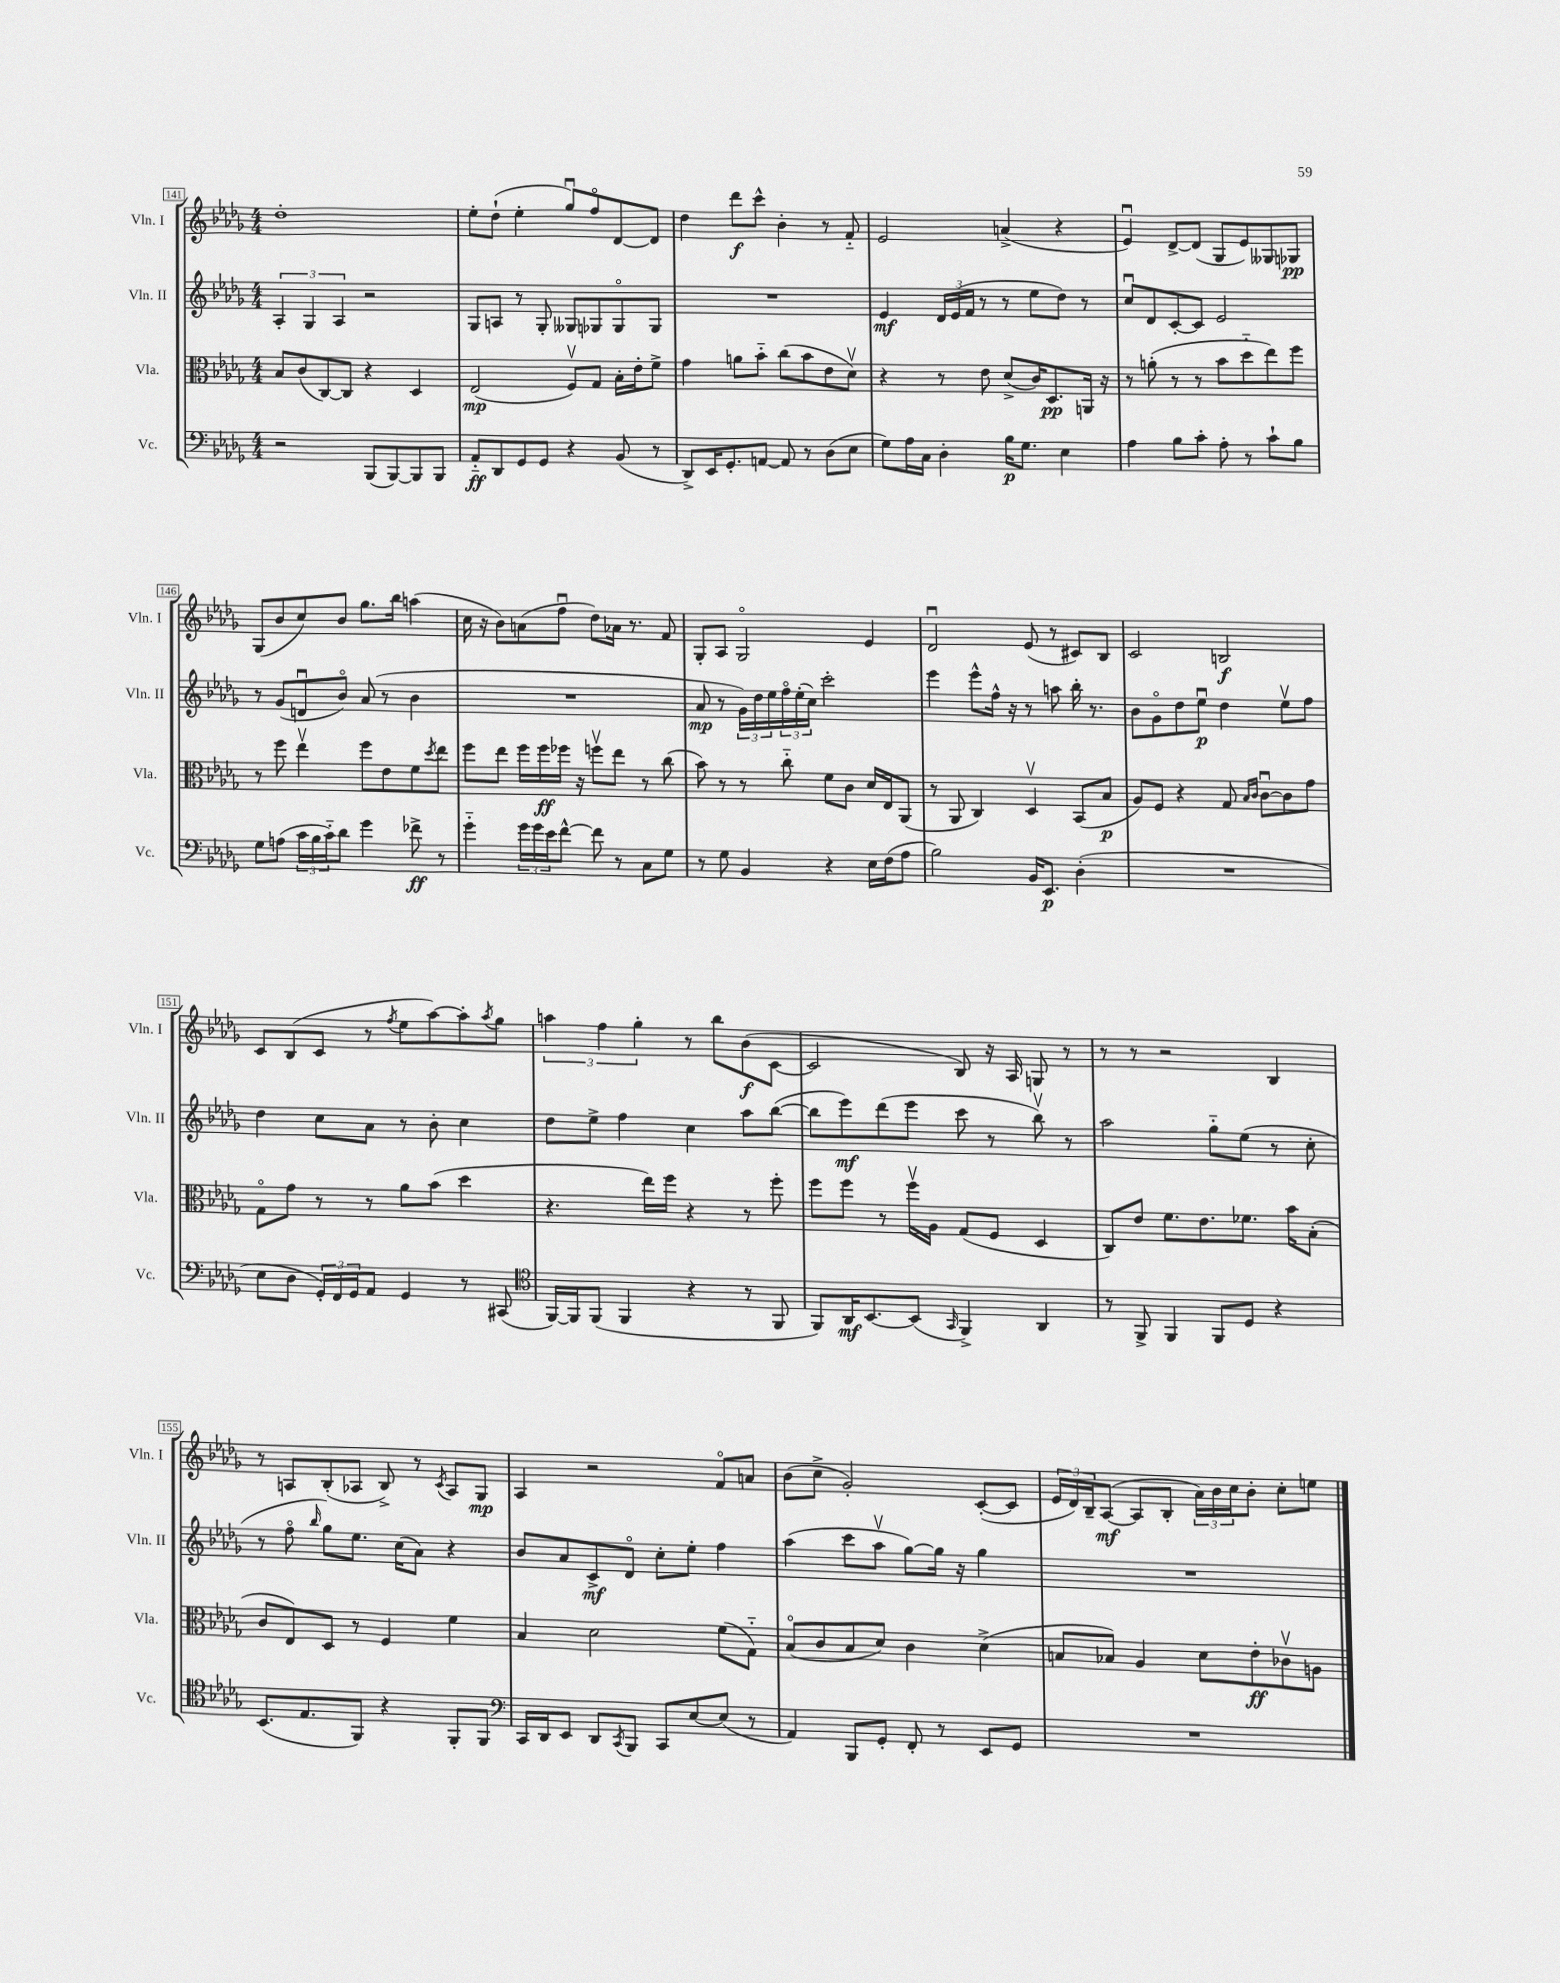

**kern	**dynam	**kern	**dynam	**kern	**dynam	**kern	**dynam
*part4	*part4	*part3	*part3	*part2	*part2	*part1	*part1
*staff4	*staff4	*staff3	*staff3	*staff2	*staff2	*staff1	*staff1
*I"Vc.	*	*I"Vla.	*	*I"Vln. II	*	*I"Vln. I	*
*I'Vc.	*	*I'Vla.	*	*I'Vln. II	*	*I'Vln. I	*
*clefF4	*	*clefC3	*	*clefG2	*	*clefG2	*
*k[b-e-a-d-g-]	*	*k[b-e-a-d-g-]	*	*k[b-e-a-d-g-]	*	*k[b-e-a-d-g-]	*
*M4/4	*	*M4/4	*	*M4/4	*	*M4/4	*
=141	=141	=141	=141	=141	=141	=141	=141
2r	.	8B-/L	.	6A-'/	.	1dd-'	.
.	.	(8c/	.	.	.	.	.
.	.	.	.	6G-/	.	.	.
.	.	[8C/)	.	.	.	.	.
.	.	.	.	6A-/	.	.	.
.	.	8C/J]	.	.	.	.	.
(8BBB-/L	.	4r	.	2r	.	.	.
[8BBB-/)	.	.	.	.	.	.	.
8BBB-/]	.	4D-/	.	.	.	.	.
8BBB-/J	.	.	.	.	.	.	.
=142	=142	=142	=142	=142	=142	=142	=142
8AA-/L	ff	(2E-/	mp	8G-/L	.	8ee-'\L	.
8DD-/	.	.	.	8An/J	.	(8dd-`\J	.
8GG-/	.	.	.	8r	.	4ee-'\	.
8GG-/J	.	.	.	8G-'/	.	.	.
4r	.	8Fv/L)	.	8G--X/L	.	8gg-u/L)	.
.	.	8G-/J	.	8G-X/	.	8ff/	.
(8BB-/	.	16B-'\LL	.	8G-/	.	[8d-/	.
.	.	16e-'\J	.	.	.	.	.
8r	.	8f^\J	.	8G-/J	.	8d-/J]	.
=143	=143	=143	=143	=143	=143	=143	=143
8DD-^/L)	.	4g-\	.	1r	.	4dd-\	.
16EE-/K	.	.	.	.	.	.	.
8.GG-'/	.	.	.	.	.	.	.
.	.	8an\L	.	.	.	8ddd-\L	f
[8AAn/J	.	8b-\J	.	.	.	8ccc^^\J	.
8AA/]	.	(8cc\L	.	.	.	4b-'\	.
8r	.	8b-\	.	.	.	.	.
(8D-\L	.	8e-\	.	.	.	8r	.
8E-\J	.	8d-v\J)	.	.	.	8f/	.
=144	=144	=144	=144	=144	=144	=144	=144
8G-\L)	.	4r	.	4e-/	mf	2e-/	.
16A-\L	.	.	.	.	.	.	.
16C\JJ	.	.	.	.	.	.	.
4D-'\	.	8r	.	24d-/LL	.	.	.
.	.	.	.	(24e-/	.	.	.
.	.	.	.	24f/JJ	.	.	.
.	.	8e-\	.	8r	.	.	.
16B-\KL	p	(8d-^/L	.	8r	.	(4an^/	.
8.G-\J	.	.	.	.	.	.	.
.	.	16c/K)	.	8ee-\L	.	.	.
.	.	8.D-/	pp	.	.	.	.
4E-\	.	.	.	8dd-\J)	.	4r	.
.	.	16AAn/Jk	.	8r	.	.	.
.	.	16r	.	.	.	.	.
=145	=145	=145	=145	=145	=145	=145	=145
4A-\	.	8r	.	8ccu/L	.	4e-u/)	.
.	.	(8an'\	.	8d-/	.	.	.
8B-\L	.	8r	.	[8c'/	.	[8d-^/L	.
8c'\J	.	8r	.	8c/J]	.	(8d-/J]	.
8A-'\	.	8b-\L	.	2e-/	.	8G-/L	.
8r	.	8dd-\	.	.	.	8e-/)	.
8c`\L	.	8ee-\)	.	.	.	8G--X/	.
8B-\J	.	8ff\J	.	.	.	8G-X/J	pp
!!LO:LB:g=z
=146	=146	=146	=146	=146	=146	=146	=146
8G-\L	.	8r	.	8r	.	(8G-/L	.
(8An\J	.	8ff\	.	(8g-/L	.	8b-/	.
24c\LL	.	4ee-v\	.	8dnu/	.	8cc/)	.
24B-\	.	.	.	.	.	.	.
24c\J)	.	.	.	.	.	.	.
8d-\J	.	.	.	8b-/J)	.	8b-/J	.
4g-\	.	8ff\L	.	(8a-/	.	8.gg-\L	.
.	.	8e-\	.	8r	.	.	.
.	.	.	.	.	.	16bb-\Jk	.
8f-X^\	ff	8f\	.	4b-\	.	(4aan\	.
.	.	8qdd-/	.	.	.	.	.
8r	.	8ee-\J	.	.	.	.	.
=147	=147	=147	=147	=147	=147	=147	=147
4g-\	.	8ff\L	.	1r	.	16cc\	.
.	.	.	.	.	.	16r	.
.	.	8ee-\J	.	.	.	8b-\L)	.
24g-\LL	.	16ff\LL	.	.	.	(8an\	.
24g-\	.	.	.	.	.	.	.
.	.	16ff\	ff	.	.	.	.
24e-\J	.	.	.	.	.	.	.
[8f^^\J	.	16ff-X\JJ	.	.	.	8ffu\J	.
.	.	16r	.	.	.	.	.
8f\]	.	8ffnv\L	.	.	.	8dd-\L)	.
8r	.	8ee-\J	.	.	.	16a-X\Jk	.
.	.	.	.	.	.	8.r	.
8C\L	.	8r	.	.	.	.	.
8G-\J	.	(8cc\	.	.	.	8f/	.
=148	=148	=148	=148	=148	=148	=148	=148
8r	.	8b-\)	.	8a-/	mp	8G-'/L	.
8G-\	.	8r	.	8r	.	8A-/J	.
4BB-/	.	8r	.	24g-\LL)	.	2G-/	.
.	.	.	.	24dd-\	.	.	.
.	.	.	.	24ee-\	.	.	.
.	.	8cc\	.	24ff\	.	.	.
.	.	.	.	(24ee-'\	.	.	.
.	.	.	.	24cc\JJ)	.	.	.
4r	.	8f\L	.	2ccc'\	.	.	.
.	.	8c\J	.	.	.	.	.
16E-\LL	.	16d-/LL	.	.	.	4e-/	.
(16F\J	.	16E-/J	.	.	.	.	.
8A-\J	.	(8AA-/J	.	.	.	.	.
=149	=149	=149	=149	=149	=149	=149	=149
2B-\)	.	8r	.	4eee-\	.	2d-u/	.
.	.	8AA-/	.	.	.	.	.
.	.	4C/)	.	8eee-^^\L	.	.	.
.	.	.	.	16ff^^\Jk	.	.	.
.	.	.	.	16r	.	.	.
16BB-/KL	.	4D-v/	.	8r	.	(8e-/	.
8.EE-/J	p	.	.	.	.	.	.
.	.	.	.	8aan\	.	8r	.
(4D-'\	.	(8BB-/L	.	16bb-'\	.	8c#X/L)	.
.	.	.	.	8.r	.	.	.
.	.	8B-/J	p	.	.	8B-/J	.
=150	=150	=150	=150	=150	=150	=150	=150
1r	.	8A-/L)	.	8b-\L	.	2c/	.
.	.	8F/J	.	8g-\	.	.	.
.	.	4r	.	8dd-\	.	.	.
.	.	.	.	8ee-u\J	p	.	.
.	.	8G-/	.	4dd-\	.	2Bn/	f
.	.	16qqB-/LL	.	.	.	.	.
.	.	16qqc/JJ	.	.	.	.	.
.	.	[8cu\L	.	.	.	.	.
.	.	8c\]	.	8ee-v\L	.	.	.
.	.	8g-\J	.	8ff\J	.	.	.
!!LO:LB:g=z
=151	=151	=151	=151	=151	=151	=151	=151
8E-\L	.	8G-\L	.	4dd-\	.	8c/L	.
8D-\J	.	8g-\J	.	.	.	(8B-/	.
24GG-'/LL)	.	8r	.	8cc\L	.	8c/J	.
24FF/	.	.	.	.	.	.	.
24GG-/J	.	.	.	.	.	.	.
8AA-/J	.	8r	.	8a-\J	.	8r	.
.	.	.	.	.	.	8qff/	.
4GG-/	.	8a-\L	.	8r	.	8ee-\L	.
.	.	(8b-\J	.	8b-'\	.	[8aa-\)	.
8r	.	4dd-\	.	4cc\	.	8aa-'\]	.
.	.	.	.	.	.	8qaa-/	.
(8CC#X/	.	.	.	.	.	8gg-\J	.
=152	=152	=152	=152	=152	=152	=152	=152
*clefC4	*	*	*	*	*	*	*
[16FF/LL)	.	4.r	.	8dd-\L	.	6aan\	.
16FF/J]	.	.	.	.	.	.	.
(8FF/J	.	.	.	8ee-^\J	.	.	.
.	.	.	.	.	.	6ff\	.
4FF/	.	.	.	4ff\	.	.	.
.	.	.	.	.	.	6gg-'\	.
.	.	16ee-\LL)	.	.	.	.	.
.	.	16ff\JJ	.	.	.	.	.
4r	.	4r	.	4cc\	.	8r	.
.	.	.	.	.	.	8bb-\L	.
8r	.	8r	.	8aa-\L	.	(8b-\	f
8FF/	.	8ff'\	.	([8bb-\J	.	[8c\J	.
=153	=153	=153	=153	=153	=153	=153	=153
8FF/L)	.	8ff\L	.	8bb-\L]	.	2c/]	.
16AA-/K	mf	8ff\J	.	8eee-\)	mf	.	.
[8.BB-/	.	.	.	.	.	.	.
.	.	8r	.	(8ddd-\	.	.	.
(8BB-/J]	.	16ffv\LL	.	8eee-\J	.	.	.
.	.	16A-\JJ	.	.	.	.	.
16qqGG-/	.	.	.	.	.	.	.
4FF^/)	.	(8G-/L	.	8ccc\	.	8B-/)	.
.	.	8F/J	.	8r	.	16r	.
.	.	.	.	.	.	16A-/	.
4AA-/	.	4D-/	.	8bb-v\)	.	8Gn/	.
.	.	.	.	8r	.	8r	.
=154	=154	=154	=154	=154	=154	=154	=154
8r	.	8C/L)	.	2aa-\	.	8r	.
8FF^/	.	8e-/J	.	.	.	8r	.
4FF/	.	8.f\L	.	.	.	2r	.
.	.	8.e-\	.	.	.	.	.
8FF/L	.	.	.	8gg-\L	.	.	.
8D-/J	.	8.f-X\J	.	(8ee-\J	.	.	.
4r	.	.	.	8r	.	4B-/	.
.	.	16b-\KL	.	.	.	.	.
.	.	(8B-'\J	.	8cc'\	.	.	.
!!LO:LB:g=z
=155	=155	=155	=155	=155	=155	=155	=155
(8.BB-/L	.	8c/L	.	8r	.	8r	.
.	.	8E-/)	.	8ff\	.	8An/L	.
8.E-/	.	.	.	.	.	.	.
.	.	.	.	16qqbb-/	.	.	.
.	.	8D-/J	.	8gg-\L)	.	(8B-'/	.
8FF/J)	.	8r	.	8.ee-\J	.	8A-X/J	.
4r	.	4F/	.	.	.	8B-^/)	.
.	.	.	.	(16cc\KL	.	.	.
.	.	.	.	8a-\J)	.	8r	.
.	.	.	.	.	.	8qc/	.
8FF'/L	.	4f\	.	4r	.	8A-/L	.
8FF/J	.	.	.	.	.	8G-/J	mp
=156	=156	=156	=156	=156	=156	=156	=156
*clefF4	*	*	*	*	*	*	*
16CC/LL	.	4B-/	.	8b-/L	.	4A-/	.
16DD-/J	.	.	.	.	.	.	.
8EE-/J	.	.	.	8a-/	.	.	.
8DD-/L	.	2d-\	.	8c^/	mf	2r	.
8qCC/	.	.	.	.	.	.	.
8BBB-/J	.	.	.	8d-/J	.	.	.
8CC/L	.	.	.	8cc'\L	.	.	.
[8E-/	.	.	.	8ee-'\J	.	.	.
(8E-/J]	.	(8f\L	.	4ff\	.	8f/L	.
8r	.	8G-\J)	.	.	.	8an/J	.
=157	=157	=157	=157	=157	=157	=157	=157
4AA-/)	.	(8B-/L	.	(4aa-\	.	(8b-\L	.
.	.	8c/	.	.	.	8cc^\J	.
8BBB-/L	.	8B-/	.	8ccc\L	.	2g-'/)	.
8GG-'/J	.	8d-/J)	.	8aa-v\J	.	.	.
8FF'/	.	4c\	.	[8gg-\L)	.	.	.
8r	.	.	.	16gg-\Jk]	.	.	.
.	.	.	.	16r	.	.	.
8EE-/L	.	(4d-^\	.	4gg-\	.	([8c'/L	.
8GG-/J	.	.	.	.	.	8c/J]	.
=158	=158	=158	=158	=158	=158	=158	=158
1r	.	8Bn/L	.	1r	.	24e-/LL	.
.	.	.	.	.	.	24d-/)	.
.	.	.	.	.	.	24B-~/J	.
.	.	8B-X/J)	.	.	.	([8A-/J	mf
.	.	4A-/	.	.	.	8A-/L]	.
.	.	.	.	.	.	8B-'/J	.
.	.	8d-\L	.	.	.	24a-\LL)	.
.	.	.	.	.	.	24b-\	.
.	.	.	.	.	.	24cc\J	.
.	.	8e-'\	ff	.	.	8b-'\J	.
.	.	8c-Xv\	.	.	.	8cc'\L	.
.	.	8An\J	.	.	.	8een\J	.
==	==	==	==	==	==	==	==
*-	*-	*-	*-	*-	*-	*-	*-
